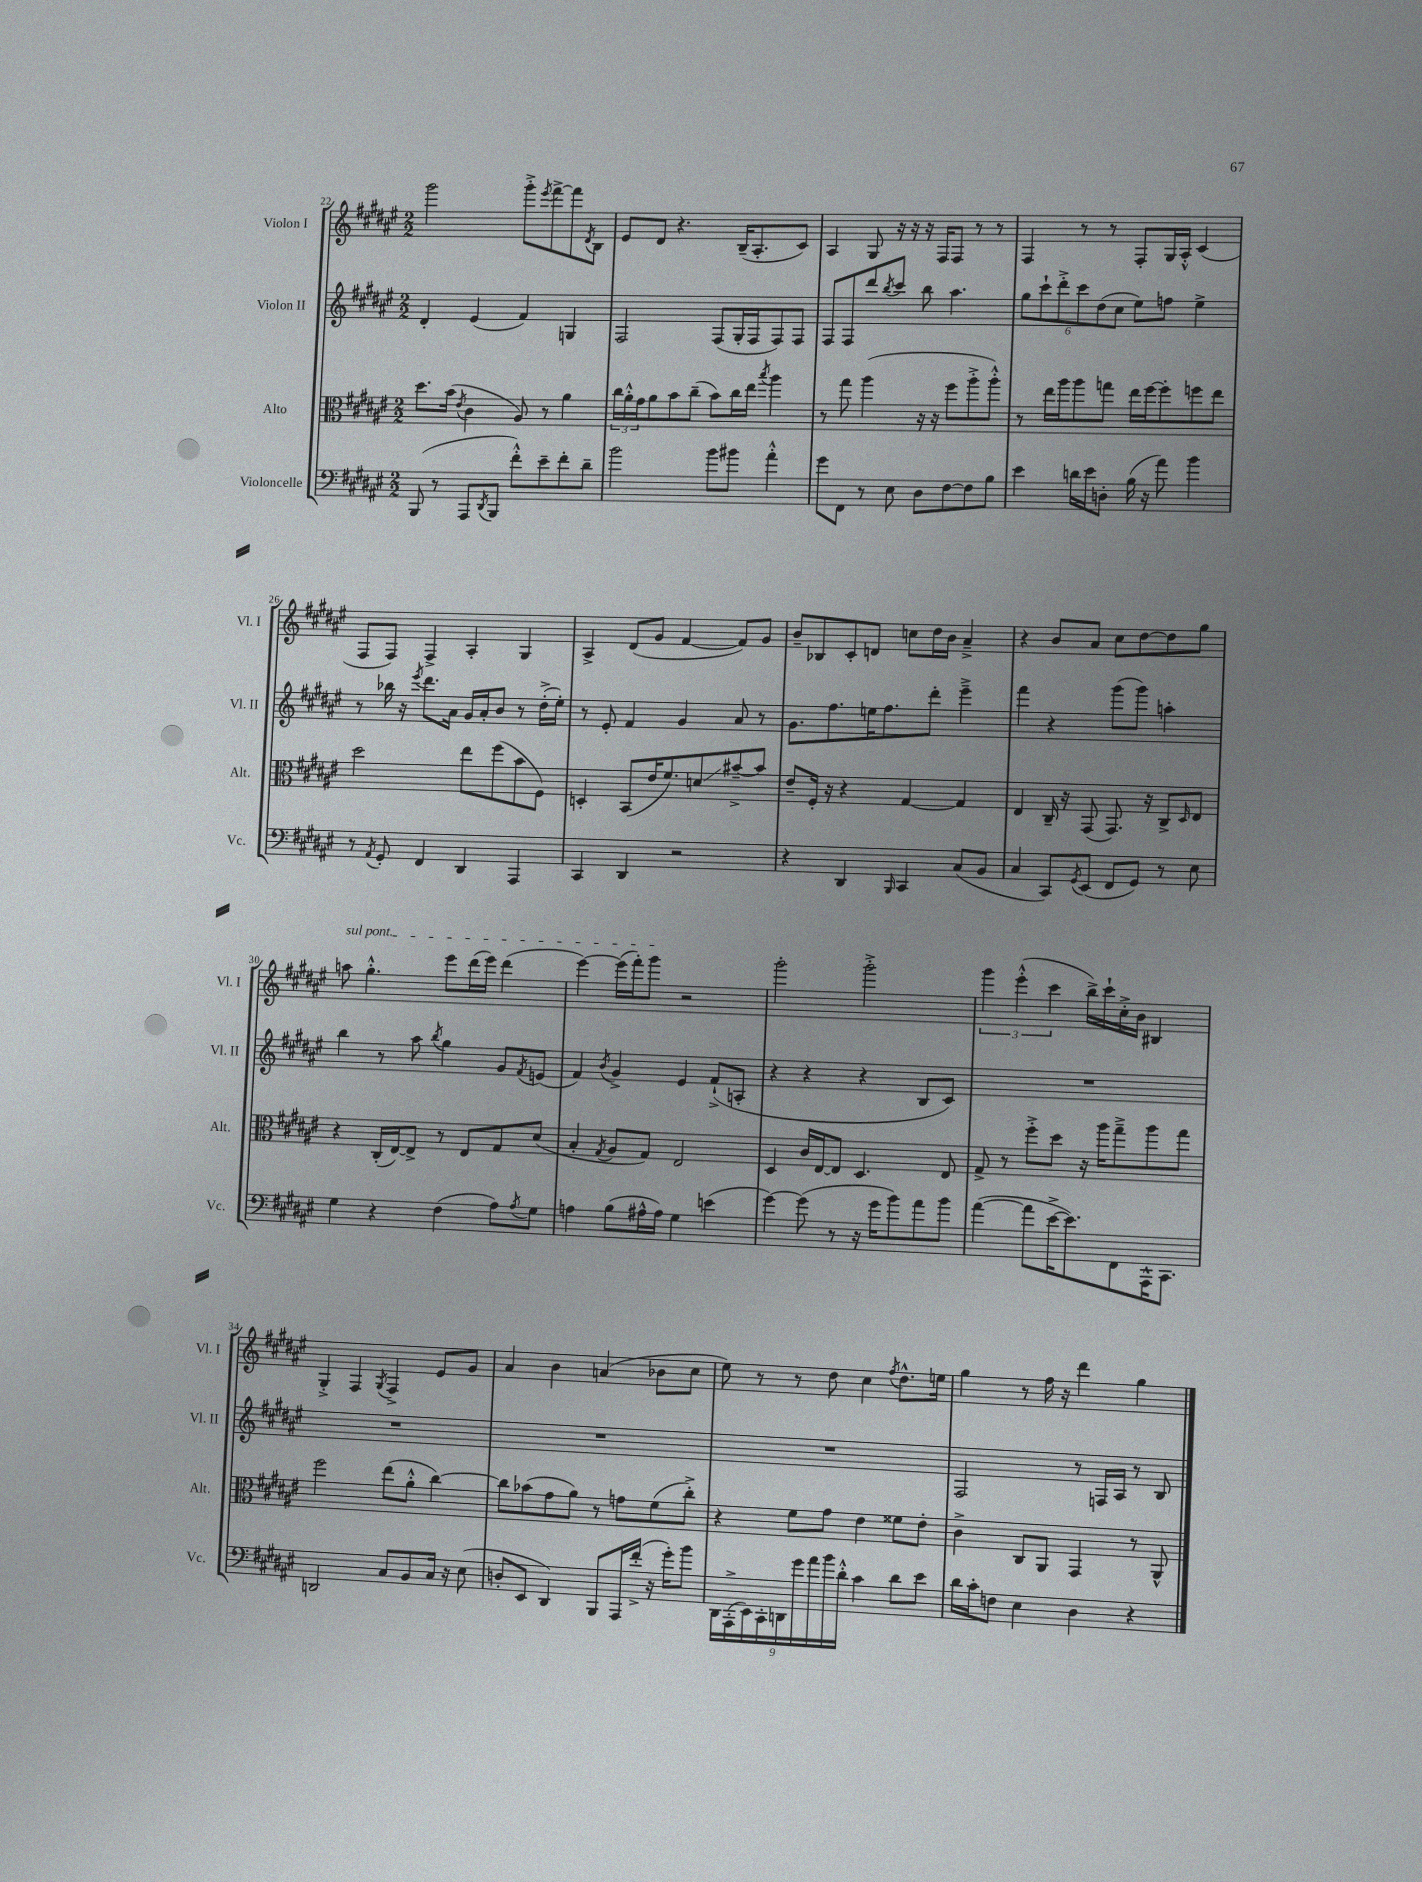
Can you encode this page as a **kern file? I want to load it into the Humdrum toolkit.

**kern	**kern	**kern	**kern
*staff4	*staff3	*staff2	*staff1
*clefF4	*clefC3	*clefG2	*clefG2
*k[f#c#g#d#a#e#]	*k[f#c#g#d#a#e#]	*k[f#c#g#d#a#e#]	*k[f#c#g#d#a#e#]
*M2/2	*M2/2	*M2/2	*M2/2
(8BBB/	8.dd#\L	4d#'/	2ggg#\
8r	.	.	.
.	(16b\Jk	.	.
.	8qe#/	.	.
8AAA#/L	4c#\	(4e#/	.
8qDD#/	.	.	.
8BBB/J	.	.	.
8f#'^^\L)	8A#/)	4f#/)	8ggg#'^\L
.	.	.	8qeee#/
8e#~\	8r	.	[8fff#^\
8f#'\	4a#\	4G/	8fff#\]
.	.	.	8qd#/
8d#~\J	.	.	8B\J
=	=	=	=
2b\	24cc#\LL	2F#/	8e#/L
.	24a#'^^\	.	.
.	24g#\J	.	.
.	8a#\	.	8d#/J
.	8b\	.	4.r
.	(8cc#~\J	.	.
8b\L	8b\L)	(8F#/L	.
8b#\J	16cc#\L	16G#'/L	(16B~/LK
.	16ee#\JJ	16F#/J	8.A#'/
.	8qbb/	.	.
4a#'^^\	4aa#\	8F#/)	.
.	.	8F#/J	8c#/J)
=	=	=	=
8g#\L	8r	8F#/L	4A#/
8FF#\J	8gg#\	8F#/	.
8r	(4aa#\	8ddd#/	8G#/
.	.	8qbb/	.
8E#\	.	8ccc#/J	16r
.	.	.	16r
8D#\L	16r	8bb\	16r
.	16r	.	16F#/LK
[8F#\	8ff#\L	4.aa#\	8F#/J
8F#\]	8aa#'^\	.	8r
8B\J	8aa#'^^\J)	.	8r
=	=	=	=
4e#\	8r	12gg#\L	4F#/
.	.	12ccc#`\	.
.	16ee#\LL	.	.
.	.	12ddd#'^\	.
.	16aa#\J	.	.
16d\LL	8aa#\	12ccc#\	8r
16e#\J	.	.	.
.	.	(12dd#\	.
8D'\J	8gg\J	.	8r
.	.	12cc#\J	.
(16B\	16ee#\LL	8ee#\L)	8F#'/L
16r	[16ff#\J	.	.
8a#\)	8ff#'\]	8ff\J	16G#/L
.	.	.	16A#'^^/JJ
4b\	8ff\	4ee#^\	(4c#/
.	8ee#\J	.	.
=	=	=	=
8r	2dd#\	8r	8F#/L
8qAA#/	.	.	.
8GG#'/	.	16bb-\	8F#/J)
.	.	16r	.
.	.	8qeee#/	.
4FF#/	.	8.ddd#\L	4F#^/
.	.	16a#\Jk	.
4DD#/	8ee#\L	16g#/LL	4A#'/
.	.	16a#'/J	.
.	(8ff#\	8b/J	.
4AAA#/	8b\	8r	4G#/
.	8F#\J)	(16dd#'^\LL	.
.	.	16ee#'\JJ)	.
=	=	=	=
4CC#/	4D'/	8r	4A#^/
.	.	8e#'/	.
4DD#/	(8BB/L	4f#/	(8d#/L
.	16e#/K	.	8g#/J
.	8.f#/)	.	.
2r	.	4g#/	[4f#/
.	8d/	.	.
.	[8b#~^/	8a#/	8f#/]L)
.	8b#/]J	8r	8g#/J
=	=	=	=
4r	8e#~/L	8.g#\L	8b~/L
.	16F#'/Jk	.	8B-/
.	16r	8.ff#\	.
4DD#/	4r	.	8c#'/
.	.	16ee\K	8d/J
.	.	8.ff#\	.
16qqBBB/	.	.	.
4CC#/	[4G#/	.	8cc\L
.	.	8ddd#'\J	16dd#\L
.	.	.	16b\JJ
(8C#/L	4G#/]	4eee#~^\	4a#~^/
8BB/J	.	.	.
=	=	=	=
4C#/	4E#/	4fff#\	4r
8CC#/L)	16C#~/	4r	8b/L
.	16r	.	.
8qGG#/	.	.	.
(8EE#/J	(8GG#/	.	8a#/J
8FF#/L	8.GG#/)	(8ggg#\L	8cc#\L
8GG#/J)	.	8ggg#\J)	[8dd#\
.	16r	.	.
8r	8C#^/L	4aa'\	8dd#\]
.	16qqD#/	.	.
8E#\	8E#/J	.	8gg#\J
=	=	=	=
4G#\	4r	4bb\	8aa\
.	.	.	4.gg#'^^\
4r	(16C#'/LL	8r	.
.	[16E#/J)	.	.
.	8E#^/]J	8aa#\	.
.	.	8qbb/	.
(4F#\	8r	4gg#\	8eee#\L
.	8E#/L	.	(16ddd#\L
.	.	.	16eee#\JJ)
8A#\L)	8G#/	8g#/L	(4ddd#\
8qA#/	.	8qf#/	.
8G#\J	(8d#/J	(8e/J	.
=	=	=	=
4A\	4B'/	4f#/)	[4eee#\)
.	8qG#/	8qb/	.
(8B\L	8A#/L	4g#^/	(16eee#\]LL
.	.	.	16fff#'\J)
16A#^^\L	8G#/J)	.	8ggg#\J
16A#\JJ)	.	.	.
4G#\	2E#/	4e#/	2r
(4e\	.	(8f#`^/L	.
.	.	8A'/J	.
=	=	=	=
[4g#\)	4D#/	4r	2ggg#'\
(8g#\]	16c#/LL	4r	.
.	[16E#/J	.	.
8r	8E#/]J	.	.
16r	4.D#/	4r	2ggg#'^\
16g#\LK	.	.	.
8b\)	.	.	.
8a#\	.	8B/L	.
8b\J	8E#/	8c#/J)	.
=	=	=	=
([4a#\	8G#^/	1r	6ggg#\
.	8r	.	.
.	.	.	(6eee#'^^\
8a#\]L	8ff#'^\L	.	.
.	.	.	6ccc#\
[16e#^\K	8dd#\J	.	.
8.e#\])	.	.	.
.	16r	.	16bb^\LL)
.	16aa#\LK	.	16ccc#`\
8FF#\	8gg#~^\	.	16cc#'^\
.	.	.	16b\JJ
16AAA#^^\K	8aa#\	.	4B#/
8.CC#\J	.	.	.
.	8gg#\J	.	.
=	=	=	=
2DD/	2ff#\	1r	4G#'^/
.	.	.	4F#/
.	.	.	8qG#/
8C#/L	(8ee#\L	.	4F#^/
8BB/	8a#'^^\J	.	.
16C#/Jk	[4cc#\)	.	8e#/L
16r	.	.	.
(8E#\	.	.	8g#/J
=	=	=	=
8D'/L	8cc#\]L	1r	4a#/
8EE#/J	(8b-\	.	.
4DD#/)	8g#\	.	4b\
.	8a#\J)	.	.
8BBB/L	8r	.	(4a/
16AAA#/L	8g\L	.	.
(16f#'^/JJ	.	.	.
16r	(8f#\	.	8b-\L
16g#'\LK)	.	.	.
8b\J	8cc#'^\J)	.	8cc#\J
=	=	=	=
18DD#\LL	4r	1r	8ee#\)
(18AAA#'^\	.	.	.
18EE#\)	.	.	.
.	.	.	8r
18CC#'\	.	.	.
18DD\	.	.	.
.	8f#\L	.	8r
18g#\	.	.	.
18a#\	.	.	.
.	8g#\J	.	8dd#\
18b\	.	.	.
18d#'^^\JJ	.	.	.
4c#\	4e#\	.	4cc#\
.	.	.	8qff#/
8d#\L	8f##\L	.	8.dd#^^\L
8e#\J	8e#'\J	.	.
.	.	.	16ee\Jk
=	=	=	=
16d#\LL	4c#^\	2F#/	4gg#\
16c#'\J	.	.	.
8F\J	.	.	.
4E#\	8C#/L	.	8r
.	8AA#/J	.	16ff#\
.	.	.	16r
4D#\	4GG#/	8r	4ddd#\
.	.	16F/LL	.
.	.	16A#/JJ	.
4r	8r	8r	4gg#\
.	8AA#^^/	8B/	.
==	==	==	==
*-	*-	*-	*-
